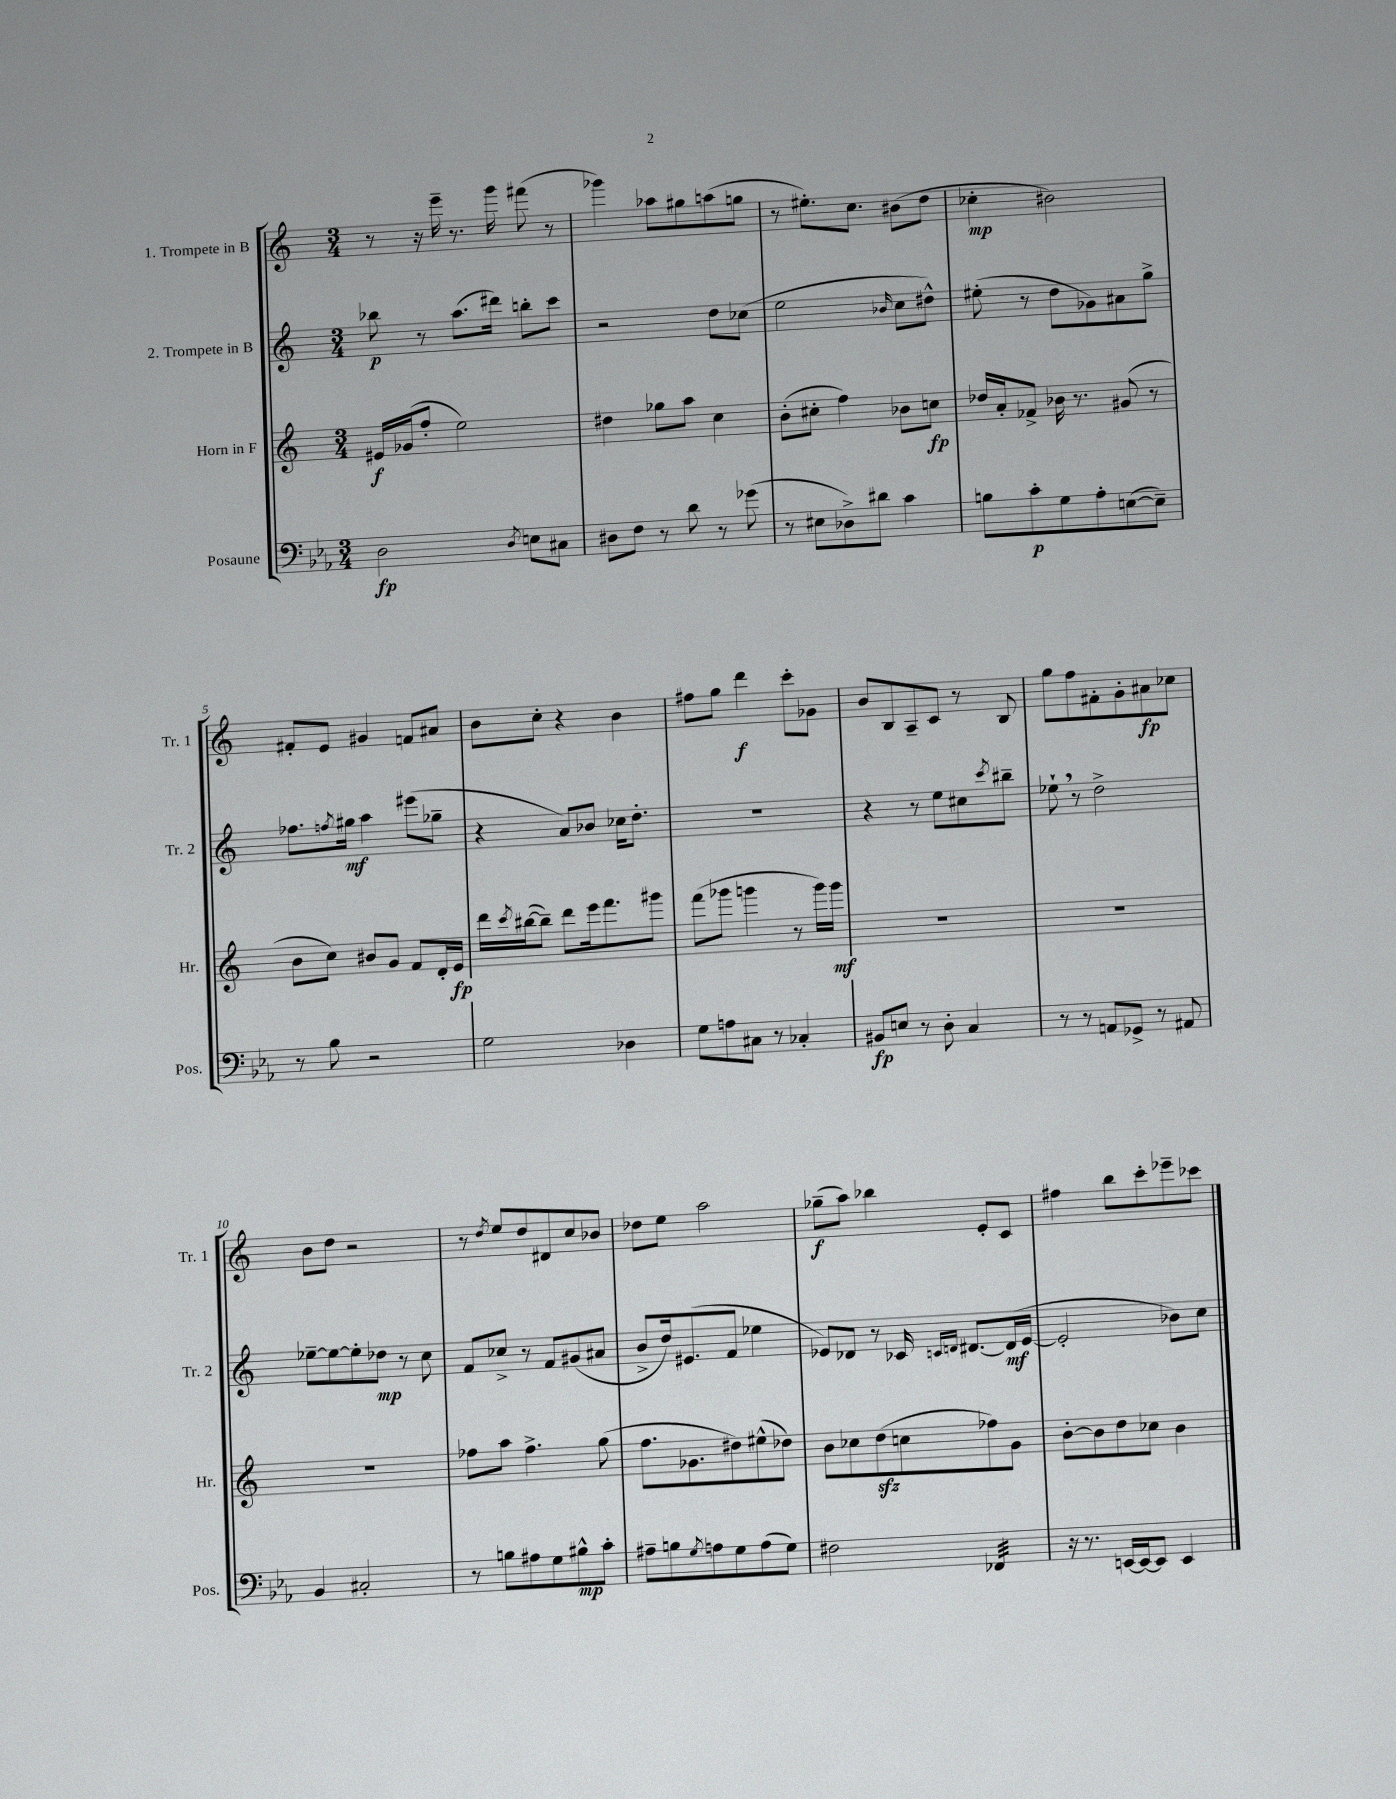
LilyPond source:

<<
\new StaffGroup <<
\new Staff = "s0" \with { instrumentName = "1. Trompete in B" shortInstrumentName = "Tr. 1" } {
    \clef treble \key c \major \numericTimeSignature \time 3/4
    r8 r16 e'''16-- r8. g'''16 fis'''8( r8 |
    ges'''4) aes''8 gis''8 a''8( g''8 |
    r8 eis''8.-.) c''8. bis'8( d''8 |
    ces''4-.\mp bis'2) |
    fis'8-. e'8 gis'4 f'8 ais'8 |
    b'8 c''8-. r4 b'4 |
    fis''8 g''8 d'''4\f c'''8-. ges'8 |
    b'8 b8 a8-- c'8 r8 b8 |
    g''8 f''8 fis'8-. g'8-. ais'8\fp ces''8 |
    b'8 d''8 r2 |
    r8 \acciaccatura { d''8 } e''8 d''8 dis'8 c''8 bes'8 |
    des''8 e''8 a''2 |
    ges''8--\f( a''8) bes''4 e'8-. c'8 |
    fis''4 b''8 c'''8-. ees'''8-- ces'''8 \bar "|." |
}
\new Staff = "s1" \with { instrumentName = "2. Trompete in B" shortInstrumentName = "Tr. 2" } {
    \clef treble \key c \major \numericTimeSignature \time 3/4
    bes''8\p r8 a''8.( dis'''16) b''8-. c'''8 |
    r2 d''8 ces''8( |
    e''2 \grace { bes'16 } c''8 dis''8-^) |
    eis''8-.( r8 d''8 ges'8) ais'8 g''8-> |
    fes''8. \acciaccatura { f''8 } gis''16\mf a''4 eis'''8( ges''8-- |
    r4 a'8) bes'8 ces''16 d''8.-. |
    R2. |
    r4 r8 e''8 cis''8 \acciaccatura { c'''8 } bis''8-- |
    ees''8-! \breathe r8 d''2-> |
    ees''8~-- ees''8~ ees''8-. des''8\mp r8 c''8 |
    f'8 ces''8-> r8 f'8 gis'8( ais'8 |
    b'8-> d''16) eis'8.( f'8 ees''4 |
    ees'8) des'8 r8 ces'16 \grace { c'16 d'16 } dis'8.~ dis'16\mf( ees'16~ |
    ees'2-. bes'8) c''8 \bar "|." |
}
\new Staff = "s2" \with { instrumentName = "Horn in F" shortInstrumentName = "Hr." } {
    \clef treble \key c \major \numericTimeSignature \time 3/4
    eis'16\f ges'16( f''8-. e''2) |
    dis''4 ges''8 a''8 c''4 |
    b'8-.( cis''8-. f''4) bes'8 c''8\fp |
    des''16 a'16-. fes'8-> bes'16 r8. gis'8( r8 |
    b'8 c''8) bis'8 g'8 f'8 d'16-. e'16\fp |
    d'''16 \acciaccatura { c'''8 } bis''16~( bis''8--) d'''8 e'''16 f'''8. gis'''8 |
    f'''8( ges'''8 g'''4 r8 g'''16) g'''16\mf |
    R2. |
    R2. |
    R2. |
    fes''8 a''8 fes''4.-> g''8( |
    f''8. ges'8. dis''8) eis''8-^( des''8) |
    b'8 ces''8 d''8\sfz( c''8 fes''8) g'8 |
    b'8~-. b'8 d''8 ces''8 b'4 \bar "|." |
}
\new Staff = "s3" \with { instrumentName = "Posaune" shortInstrumentName = "Pos." } {
    \clef bass \key ees \major \numericTimeSignature \time 3/4
    d2\fp \acciaccatura { d8 } e8 cis8 |
    dis8 f8 r8 d'8 r8 ges'8( |
    r8 eis8 des8->) dis'8 c'4 |
    b8 c'8-.\p g8 aes8-. e8~( e8--) |
    r8 bes8 r2 |
    g2 des4 |
    g8 a8 cis8 r8 ces4-. |
    bis,8\fp e8 r8 d8-. c4 |
    r8 r8 a,8 ges,8-> r8 ais,8 |
    bes,4 cis2-. |
    r8 b8 ais8 g8 bis8-^\mp c'8-. |
    ais8-- b8 \acciaccatura { g8 } a8 g8 a8( g8) |
    fis2 fes,4:32 |
    r16 r8. e,16~ e,16~ e,8 e,4 \bar "|." |
}
>>
>>
